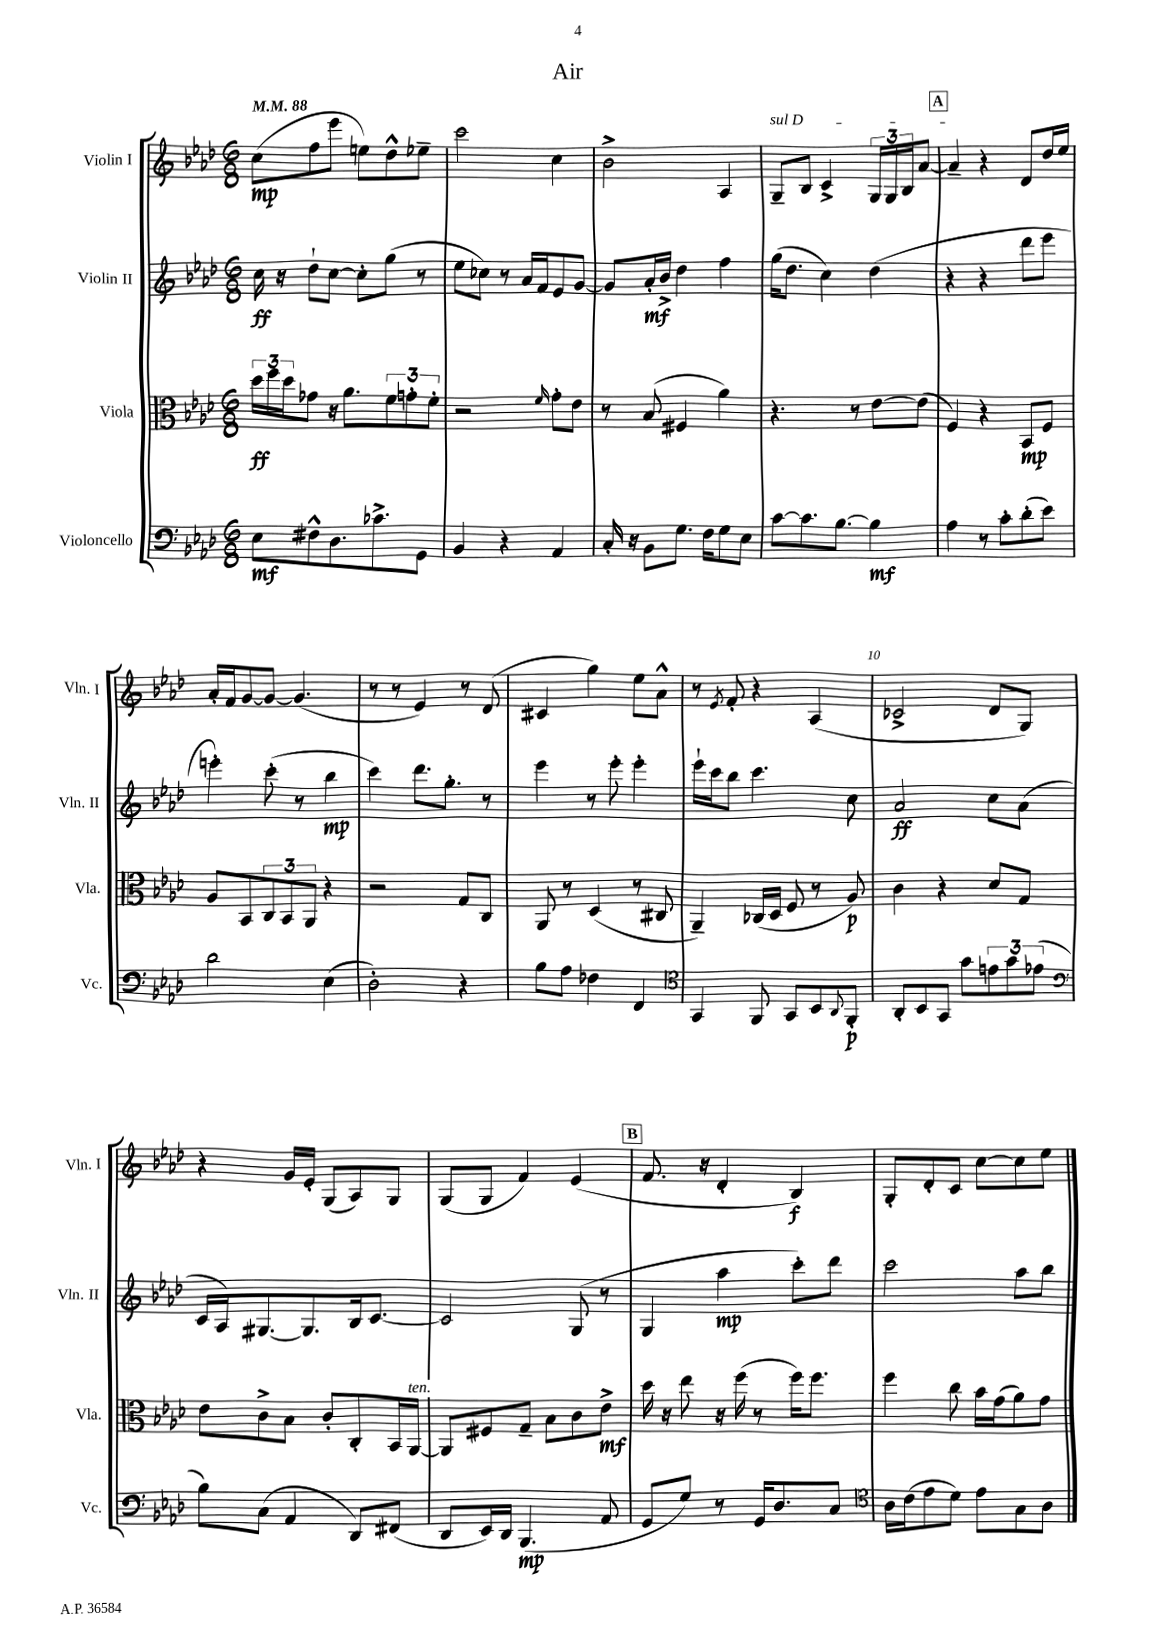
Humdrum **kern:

**kern	**kern	**kern	**kern
*staff4	*staff3	*staff2	*staff1
*clefF4	*clefC3	*clefG2	*clefG2
*k[b-e-a-d-]	*k[b-e-a-d-]	*k[b-e-a-d-]	*k[b-e-a-d-]
*M6/8	*M6/8	*M6/8	*M6/8
*MM88	*MM88	*MM88	*MM88
8E-	24dd-	16cc	(8cc
.	24ff	.	.
.	.	16r	.
.	24dd-	.	.
8F#^^	8g-	8dd-`	8ff
8.D-	16r	[8cc	8eee-
.	8.a-	.	.
.	.	8cc']	8ee)
8.c-^	.	.	.
.	12f	(8gg	8dd-^^
.	12g'	.	.
8GG	.	8r	8ee-~
.	12f'	.	.
=	=	=	=
4BB-	2r	8ee-	2ccc
.	.	8cc-)	.
4r	.	8r	.
.	.	16a-	.
.	.	16f	.
.	16qqf	.	.
4AA-	8g'	8e-	4cc
.	8e-	[8g	.
=	=	=	=
16C'	8r	8g]	2b-^
16r	.	.	.
8BB-	(8B-	16a-'	.
.	.	16b-^	.
8.G	4F#	4dd-	.
16F	.	.	.
8G	4a-)	4ff	4A-
8E-	.	.	.
=	=	=	=
[8c	4.r	(16gg	8G~
.	.	8.dd-	.
8.c]	.	.	8B-
.	.	4cc)	4c^
[8.B-	.	.	.
.	8r	.	.
4B-]	[8e-	(4dd-	24G
.	.	.	24G
.	.	.	24B-
.	(8e-]	.	[8a-
=	=	=	=
4A-	4F)	4r	4a-~]
8r	4r	4r	4r
8c'	.	.	.
(8d-'	8BB-	8ddd-	8d-
8e-)	8F	8eee-	16dd-
.	.	.	16ee-
=	=	=	=
2d-	8A-	4eee')	16a-'
.	.	.	16f
.	8BB-	.	[8g
.	12C	(8ccc'	8g_
.	12BB-	.	.
.	.	8r	(4.g]
.	12AA-	.	.
(4E-	4r	4bb-	.
=	=	=	=
2D-')	2r	4ccc)	8r
.	.	.	8r
.	.	8.ddd-	4e-)
.	.	8.gg'	.
4r	8G	.	8r
.	8C	8r	(8d-
=	=	=	=
8B-	8AA-	4eee-	4c#
8A-	8r	.	.
4F-	(4D-	8r	4gg)
.	.	8eee-'	.
4FF	8r	4eee-'	8ee-
.	8C#	.	8a-^^
=	=	=	=
*clefC4	*	*	*
4GG	4AA-~)	16eee-`	8r
.	.	16ccc	.
.	.	.	8qe-
.	.	8bb-	8f'
8FF	(16C-	4.ccc	4r
.	16D-	.	.
8GG	8F	.	.
8BB-	8r	.	(4A-
8qqAA-	.	.	.
8FF'	8A-)	8cc	.
=	=	=	=
8AA-'	4c	2a-	2c-^
8BB-	.	.	.
8GG	4r	.	.
8g	.	.	.
12e	8d-	8cc	8d-
12g	.	.	.
.	8G	(8a-	8G)
(12e-	.	.	.
=	=	=	=
*clefF4	*	*	*
8B-)	8e-	16c	4r
.	.	16A-)	.
(8C	8c^	[8.G#	.
4AA-	8B-	.	16g
.	.	8.G#]	16e-'
.	8c'	.	(8G
8DD-)	8C'	16B-	8A-)
.	.	[8.c	.
(8FF#	16BB-	.	8G
.	[16AA-	.	.
=	=	=	=
8DD-	8AA-]	2c]	(8G
16EE-)	8F#	.	8G
16DD-	.	.	.
(4.BBB-	8G~	.	4f)
.	8B-	.	.
.	8c	(8G	(4e-
8AA-	8e-^	8r	.
=	=	=	=
8GG	16dd-	4G	8.f
.	16r	.	.
8G)	8ee-	.	.
.	.	.	16r
8r	16r	4aa-	4d-'
.	(16ff	.	.
16GG	8r	.	.
8.D-	.	.	.
.	16ff)	8ccc')	4B-)
.	8.ff	.	.
8C	.	8ddd-	.
=	=	=	=
*clefC4	*	*	*
16A-	4ff	2ccc	8G'
(16c	.	.	.
8e-	.	.	8d-'
8d-)	8cc	.	8c
8e-	16b-	.	[8cc
.	(16g	.	.
8G	8a-)	8aa-	8cc]
8A-	8g	8bb-	8ee-
==	==	==	==
*-	*-	*-	*-
